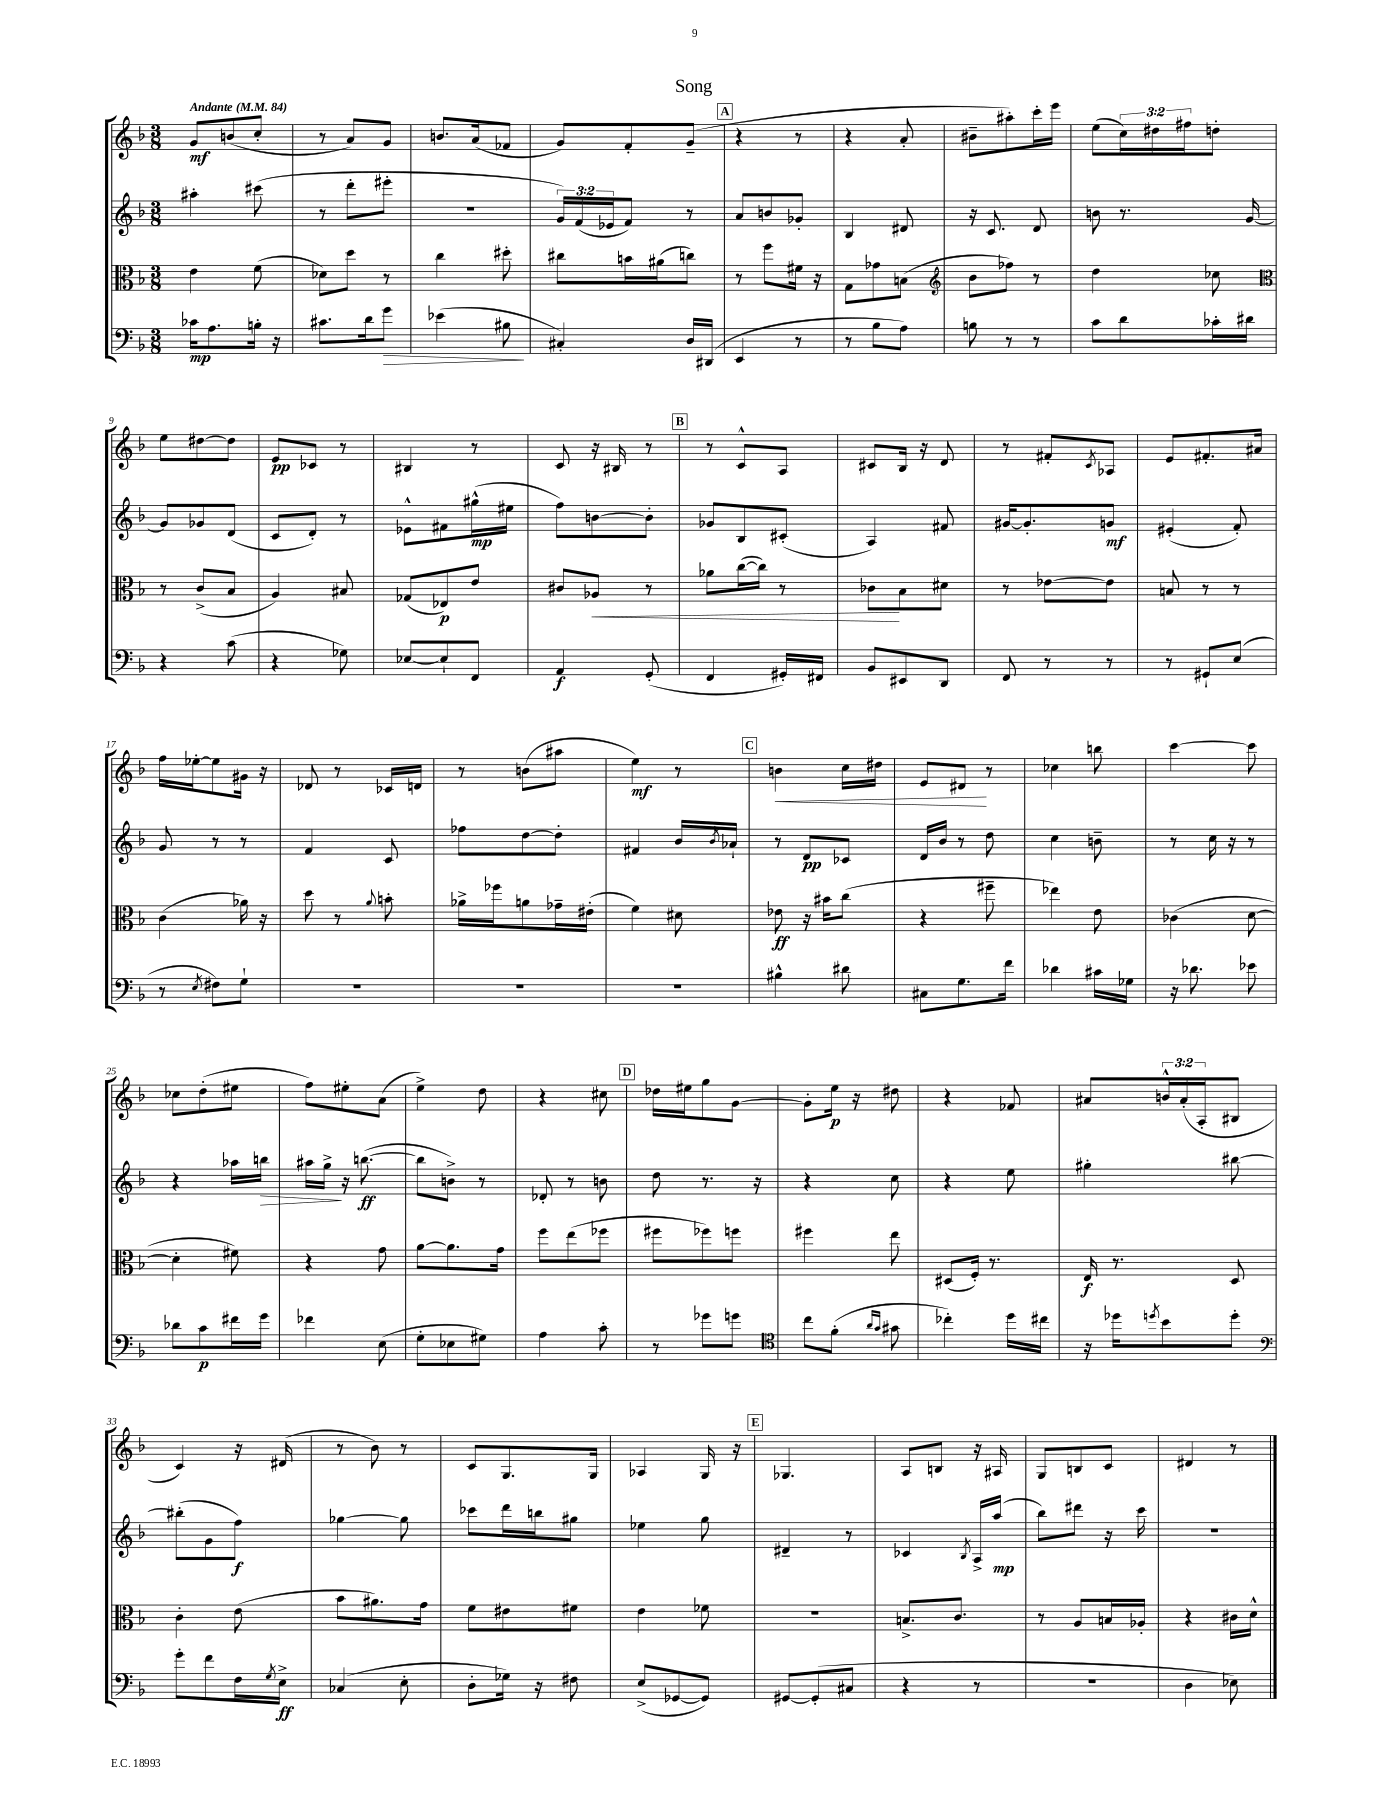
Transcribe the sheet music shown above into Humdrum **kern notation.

**kern	**kern	**kern	**kern
*staff4	*staff3	*staff2	*staff1
*clefF4	*clefC3	*clefG2	*clefG2
*k[b-]	*k[b-]	*k[b-]	*k[b-]
*M3/8	*M3/8	*M3/8	*M3/8
*MM84	*MM84	*MM84	*MM84
16c-	4e	4aa#'	8g
8.A	.	.	.
.	.	.	(8b
16B'	(8f	(8ccc#	8cc'
16r	.	.	.
=	=	=	=
8.c#	8d-)	8r	8r
.	8dd	8ddd'	8a)
16d	.	.	.
8g	8r	8eee#'	8g
=	=	=	=
(4e-	4cc	4.r	8.b
.	.	.	(16a
8B#	8dd#'	.	8f-
=	=	=	=
4C#')	8cc#	24g)	8g)
.	.	(24f	.
.	.	24e-	.
.	16b	8f)	8f'
.	(16a#	.	.
16D	8cc)	8r	(8g~
(16DD#	.	.	.
=	=	=	=
4EE	8r	8a	4r
.	8ff	8b	.
8r	16f#	8g-'	8r
.	16r	.	.
=	=	=	=
8r	8G	4B-	4r
8B-	8g-	.	.
8A)	(8B	8d#	8a'
=	=	=	=
*	*clefG2	*	*
8B	8b-	16r	8b#~
.	.	8.c	.
8r	8ff-)	.	8aa#')
8r	8r	8d	16ccc'
.	.	.	16eee
=	=	=	=
8c	4dd	8b	(8ee
8d	.	8.r	24cc)
.	.	.	24dd#
.	.	.	24ff#
16c-'	8cc-	.	8dd'
16d#	.	[16g	.
=	=	=	=
*	*clefC3	*	*
4r	8r	8g]	8ee
.	(8c^	8g-	[8dd#
(8c	8B-	(8d	8dd#]
=	=	=	=
4r	4A)	8c	8e
.	.	8d')	8c-
8G-)	8B#	8r	8r
=	=	=	=
[8E-	(8G-	8e-^^	4B#
8E-`]	8E-)	8f#	.
8FF	8e	(16gg#^^	8r
.	.	16ee#	.
=	=	=	=
4AA	8c#	8ff)	8c
.	8A-	[8b	16r
.	.	.	16B#
(8GG'	8r	8b']	8r
=	=	=	=
4FF	8a-	8g-	8r
.	([16cc	8B-	8c^^
.	16cc])	.	.
16GG#')	8r	(8c#'	8A
16FF#	.	.	.
=	=	=	=
8BB-	8c-	4A)	8c#
8EE#	8B-	.	16B-
.	.	.	16r
8DD	8d#	8f#	8d
=	=	=	=
8FF	8r	[16g#	8r
.	.	8.g#']	.
8r	[8e-	.	8f#'
.	.	.	8qc
8r	8e-]	8g	8A-
=	=	=	=
8r	8B	(4e#'	8e
8GG#`	8r	.	8.f#'
(8E	8r	8f')	.
.	.	.	16a#
=	=	=	=
8r	(4c	8g	16ff
.	.	.	[16ee-'
8qE	.	.	.
8F#)	.	8r	8ee-]
8G`	16a-)	8r	16g#
.	16r	.	16r
=	=	=	=
4.r	8dd	4f	8d-
.	8r	.	8r
.	8qqa	.	.
.	8b'	8c	16c-
.	.	.	16d
=	=	=	=
4.r	16a-^	8ff-	8r
.	16ff-	.	.
.	8a	[8dd	(8b
.	16g-~	8dd']	8aa#
.	(16e#'	.	.
=	=	=	=
4.r	4f)	4f#	4ee)
.	8d#	16b-	8r
.	.	8qb-	.
.	.	16a-`	.
=	=	=	=
4B#^^	8e-	8r	4b
.	16r	8d	.
.	16b#	.	.
8d#	(8cc	8c-	16cc
.	.	.	16dd#
=	=	=	=
8C#	4r	16d	8e
.	.	16b-	.
8.G	.	8r	8d#
.	8ff#~	8dd	8r
16f	.	.	.
=	=	=	=
4d-	4ee-)	4cc	4cc-
16c#	8e	8b~	8bb
16G-	.	.	.
=	=	=	=
16r	(4c-	8r	[4ccc
8.d-	.	.	.
.	.	16cc	.
.	.	16r	.
8e-	[8d	8r	8ccc]
=	=	=	=
8d-	4d']	4r	8cc-
8c	.	.	(8dd'
16f#	8f#)	16aa-	8ee#
16g	.	16bb	.
=	=	=	=
4f-	4r	16aa#	8ff)
.	.	16gg^	.
.	.	16r	8ee#'
.	.	([8.bb	.
(8E	8g	.	(8a
=	=	=	=
8G'	[8a	8bb]	4ee^)
8E-	8.a]	8b^)	.
8G#)	.	8r	8dd
.	16g	.	.
=	=	=	=
4A	8ff	8d-'	4r
.	(8ee	8r	.
8c'	8ff-	8b	8cc#
=	=	=	=
8r	8ff#	8dd	16dd-
.	.	.	16ee#
8g-	8ff-)	8.r	8gg
8g	8ff	.	[8g
.	.	16r	.
=	=	=	=
*clefC4	*	*	*
8cc	4ff#	4r	8g']
(8f'	.	.	16ee
.	.	.	16r
16qqa	.	.	.
16qqg	.	.	.
8g#	8ee	8cc	8dd#
=	=	=	=
4cc-')	(8D#	4r	4r
.	16F')	.	.
.	8.r	.	.
16dd	.	8ee	8f-
16cc#	.	.	.
=	=	=	=
16r	16E	4gg#'	8a#
16dd-	8.r	.	.
8qdd	.	.	.
8b-	.	.	24b^^
.	.	.	(24a#'
.	.	.	24A'
8dd'	8D	[8bb#	8B#
=	=	=	=
*clefF4	*	*	*
8g'	4c'	(8bb#']	4c)
8f	.	8g	.
16F	(8e	8ff)	16r
8qG	.	.	.
16E^	.	.	(16d#
=	=	=	=
(4C-	8b-	[4gg-	8r
.	8.a#)	.	8b-)
8E'	.	8gg-]	8r
.	16g	.	.
=	=	=	=
8D'	8f	8ccc-	8c
16G-)	8e#	16ddd	8.G
16r	.	16bb	.
8F#	8f#	8gg#	.
.	.	.	16G
=	=	=	=
(8E^	4e	4ee-	4A-
[8GG-	.	.	.
8GG-])	8f-	8gg	16G
.	.	.	16r
=	=	=	=
[8GG#	4.r	4d#~	4.G-
(8GG#']	.	.	.
8C#	.	8r	.
=	=	=	=
4r	8.B^	4c-	8A
.	.	.	8B
.	8.c	.	.
.	.	8qB-	.
8r	.	16A^	16r
.	.	(16aa	16A#
=	=	=	=
4.r	8r	8bb-)	8G
.	8A	8ddd#	8B
.	16B	16r	8c
.	16A-'	16ccc	.
=	=	=	=
4D	4r	4.r	4d#
8E-)	16c#	.	8r
.	16d^^	.	.
==	==	==	==
*-	*-	*-	*-
